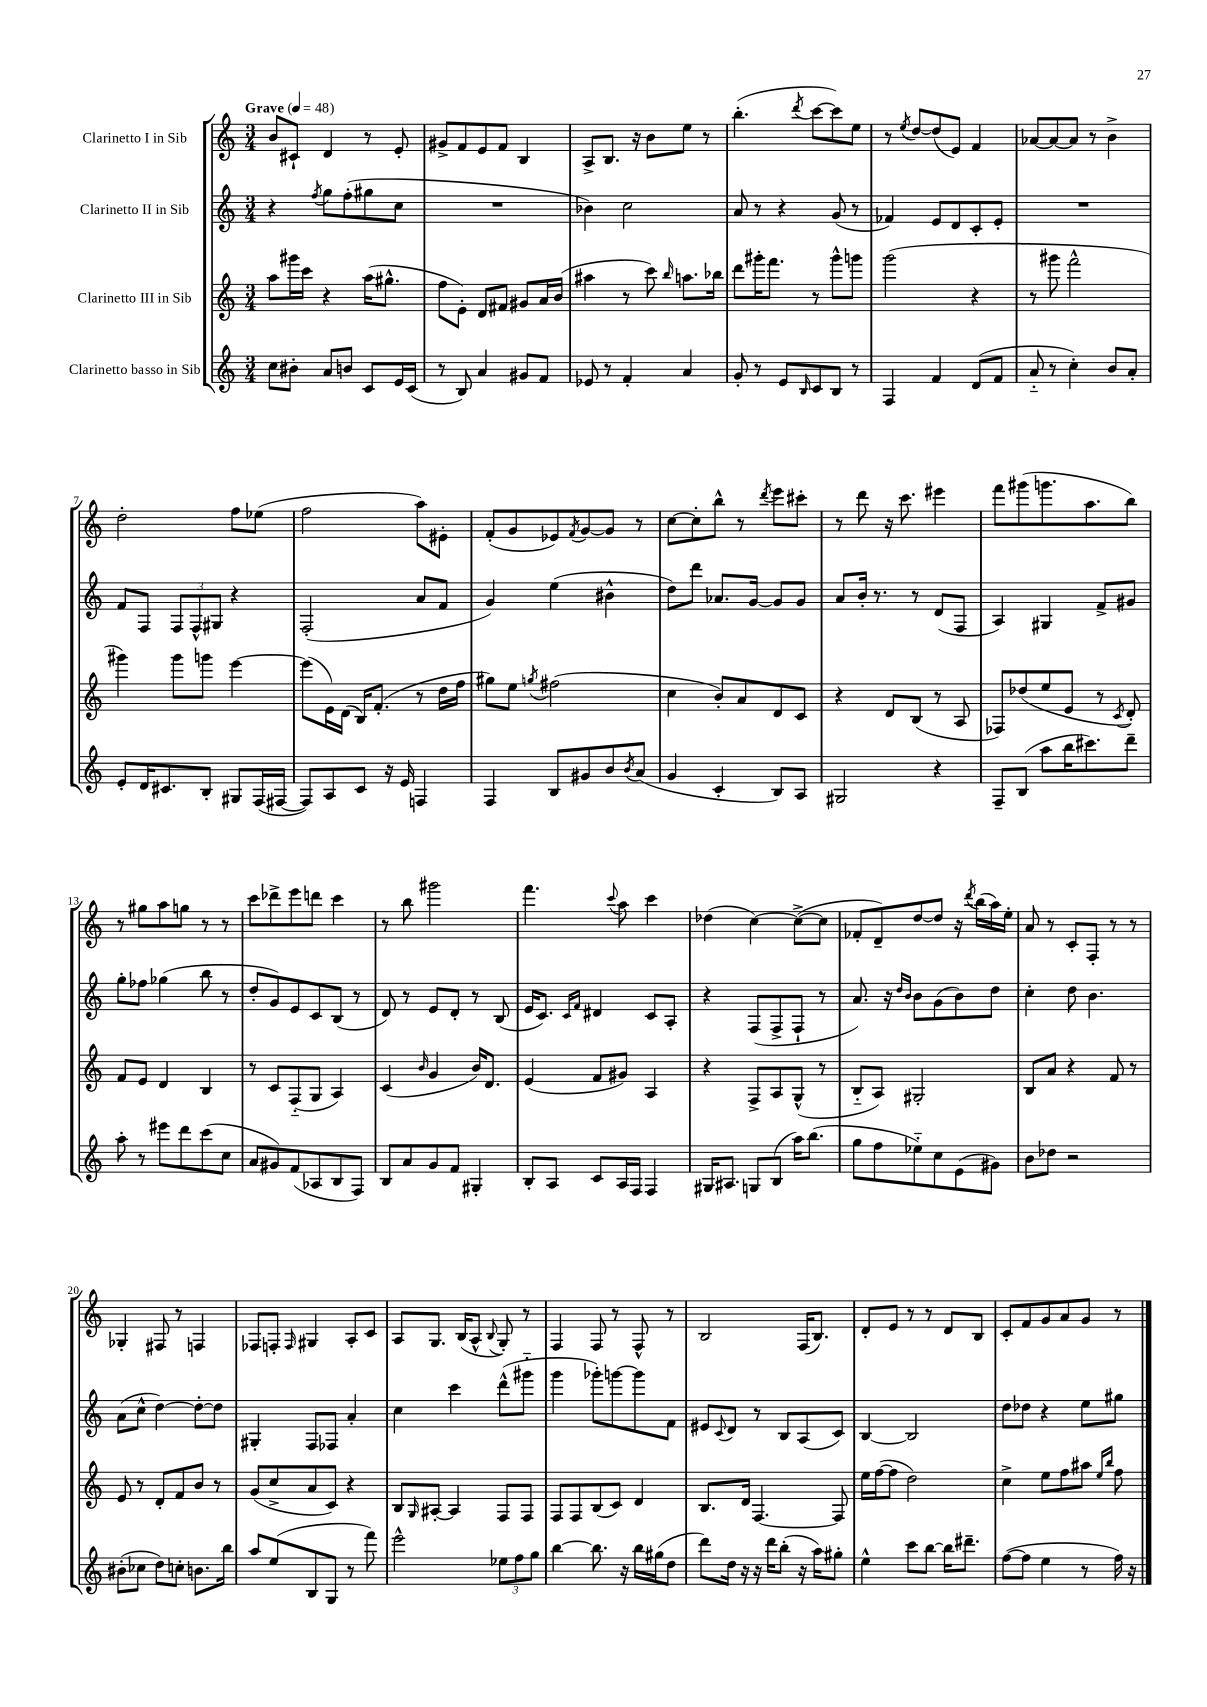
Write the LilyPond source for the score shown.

<<
\new StaffGroup <<
\new Staff = "s0" \with { instrumentName = "Clarinetto I in Sib" } {
    \clef treble \key c \major \numericTimeSignature \time 3/4 \tempo "Grave" 4 = 48
    b'8 cis'8-! d'4 r8 e'8-. |
    gis'8-> f'8 e'8 f'8 b4 |
    a8-> b8. r16 b'8 e''8 r8 |
    b''4.-.( \acciaccatura { d'''8 } c'''8~ c'''8) e''8 |
    r8 \acciaccatura { e''8 } d''8~ d''8( e'8) f'4 |
    aes'8~ aes'8~ aes'8 r8 b'4-> |
    d''2-. f''8 ees''8( |
    f''2 a''8) eis'8-. |
    f'8-.( g'8 ees'8) \acciaccatura { f'8 } g'8~ g'8 r8 |
    c''8~ c''8-. b''8-^ r8 \acciaccatura { d'''8 } e'''8 cis'''8-. |
    r8 d'''8 r16 c'''8. eis'''4 |
    f'''8 gis'''8( g'''8. a''8. b''8) |
    r8 gis''8 a''8 g''8 r8 r8 |
    c'''8 des'''8-> e'''8 d'''8 c'''4 |
    r8 b''8 gis'''2 |
    f'''4. \appoggiatura { c'''8 } a''8 c'''4 |
    des''4( c''4~) c''8~->( c''8 |
    fes'8-. d'8--) d''8~ d''8 r16 \acciaccatura { d'''8 } b''16( a''16) e''16-. |
    a'8 r8 c'8-. f8-. r8 r8 |
    ges4-. fis8 r8 f4 |
    fes8 f8-. \grace { f16 } gis4 a8-. c'8 |
    a8 g8. b16( a8-^ \appoggiatura { b8 } g8-.) r8 |
    f4 f8 r8 f8-^ r8 |
    b2 f16( b8.) |
    d'8-. e'8 r8 r8 d'8 b8 |
    c'8-. f'8 g'8 a'8 g'8 r8 \bar "|." |
}
\new Staff = "s1" \with { instrumentName = "Clarinetto II in Sib" } {
    \clef treble \key c \major \numericTimeSignature \time 3/4
    r4 \acciaccatura { f''8 } g''8 f''8-.( gis''8 c''8 |
    R2. |
    bes'4) c''2 |
    a'8 r8 r4 g'8( r8 |
    fes'4) e'8 d'8 c'8-. e'8-. |
    R2. |
    f'8 f8 \tuplet 3/2 { f8 f8-^ gis8 } r4 |
    f2-.( a'8 f'8 |
    g'4) e''4( bis'4-^ |
    d''8) d'''8 aes'8. g'16~ g'8 g'8 |
    a'8 b'16-. r8. r8 d'8( f8 |
    a4) gis4 f'8-> gis'8 |
    g''8-. fes''8 ges''4( b''8 r8 |
    d''8-. g'8) e'8 c'8 b8( r8 |
    d'8) r8 e'8 d'8-. r8 b8( |
    e'16 c'8.) \grace { c'16 f'16 } dis'4 c'8 a8-. |
    r4 f8( f8-> f8-! r8 |
    a'8.) r16 \grace { d''16 b'16 } b'8 g'8( b'8) d''8 |
    c''4-. d''8 b'4. |
    a'8( c''8-^ d''4~) d''8~-. d''8 |
    gis4-. f8 fes8 a'4-. |
    c''4 c'''4 d'''8-^( gis'''8-_ |
    g'''4 ges'''8-.) g'''8~ g'''8 f'8 |
    eis'8 \appoggiatura { c'8 } d'8 r8 b8 a8( c'8) |
    b4~ b2 |
    d''8 des''8 r4 e''8 gis''8 \bar "|." |
}
\new Staff = "s2" \with { instrumentName = "Clarinetto III in Sib" } {
    \clef treble \key c \major \numericTimeSignature \time 3/4
    a''8 gis'''16 c'''16 r4 a''16( gis''8.-^ |
    f''8 e'8-.) d'8 fis'8 gis'8 a'16 b'16( |
    ais''4 r8 c'''8) \grace { b''16 } a''8. bes''16 |
    d'''8 gis'''16-. f'''8. r8 gis'''8-^ g'''8 |
    g'''2( r4 |
    r8 gis'''8 f'''2-^ |
    gis'''4) gis'''8 g'''8 e'''4~ |
    e'''8( e'16) d'16( b16) f'8.-.( r8 d''16 f''16 |
    gis''8) e''8 \acciaccatura { g''8 } fis''2( |
    c''4 b'8-.) a'8 d'8 c'8 |
    r4 d'8 b8( r8 a8 |
    fes8) des''8( e''8 e'8 r8 \acciaccatura { c'8 } d'8-.) |
    f'8 e'8 d'4 b4 |
    r8 c'8 f8-_( g8 a4) |
    c'4( \grace { b'16 } g'4 b'16) d'8. |
    e'4( f'8 gis'8) a4 |
    r4 f8-> a8 g8-^( r8 |
    b8-_ a8) gis2-. |
    b8 a'8 r4 f'8 r8 |
    e'8 r8 d'8-. f'8 b'8 r8 |
    g'8( c''8-> a'8 c'8) r4 |
    b8 \grace { g16 } ais8~-. ais4 f8 f8 |
    f8 f8 b8( c'8) d'4 |
    b8. d'16 f4.~ f8 |
    e''16 f''16~( f''8 d''2) |
    c''4-> e''8 f''8 ais''8 \grace { e''16 b''16 } f''8 \bar "|." |
}
\new Staff = "s3" \with { instrumentName = "Clarinetto basso in Sib" } {
    \clef treble \key c \major \numericTimeSignature \time 3/4
    c''8 bis'8-. a'8 b'8 c'8 e'16 c'16( |
    r8 b8) a'4 gis'8 f'8 |
    ees'8 r8 f'4-. a'4 |
    g'8-. r8 e'8 \grace { b16 } c'8 b8 r8 |
    f4 f'4 d'8( f'8 |
    a'8-_ r8 c''4-.) b'8 a'8-. |
    e'8-. d'16 cis'8. b8-. gis8 f16( fis16~ |
    fis8) a8 c'8 r16 e'16 f4 |
    f4 b8 gis'8 b'8 \acciaccatura { b'8 } a'8( |
    g'4 c'4-. b8) a8 |
    gis2 r4 |
    f8-- b8( a''8 b''16 cis'''8.) d'''8-- |
    a''8-. r8 eis'''8 d'''8 c'''8( c''8 |
    a'8 gis'8) f'8( aes8 b8 f8) |
    b8 a'8 g'8 f'8 gis4-. |
    b8-. a8 c'8 a16 f16 f4 |
    gis16 ais8. g8 b8( a''16) b''8.( |
    g''8 f''8 ees''8-_) c''8 e'8( gis'8) |
    b'8 des''8 r2 |
    bis'8-.( ces''8 d''8) c''8-. b'8. b''16 |
    a''8 e''8( b8 g8 r8 f'''8) |
    e'''2-^ \tuplet 3/2 { ees''8 f''8 g''8 } |
    b''4~ b''8. r16 b''16 gis''16( d''8 |
    d'''8) d''16 r16 r16 d'''16 b''8-.( r16 a''16) gis''8-. |
    e''4-^ c'''8 b''8~ b''16 dis'''8.-- |
    f''8~( f''8 e''4 r8 f''16) r16 \bar "|." |
}
>>
>>
